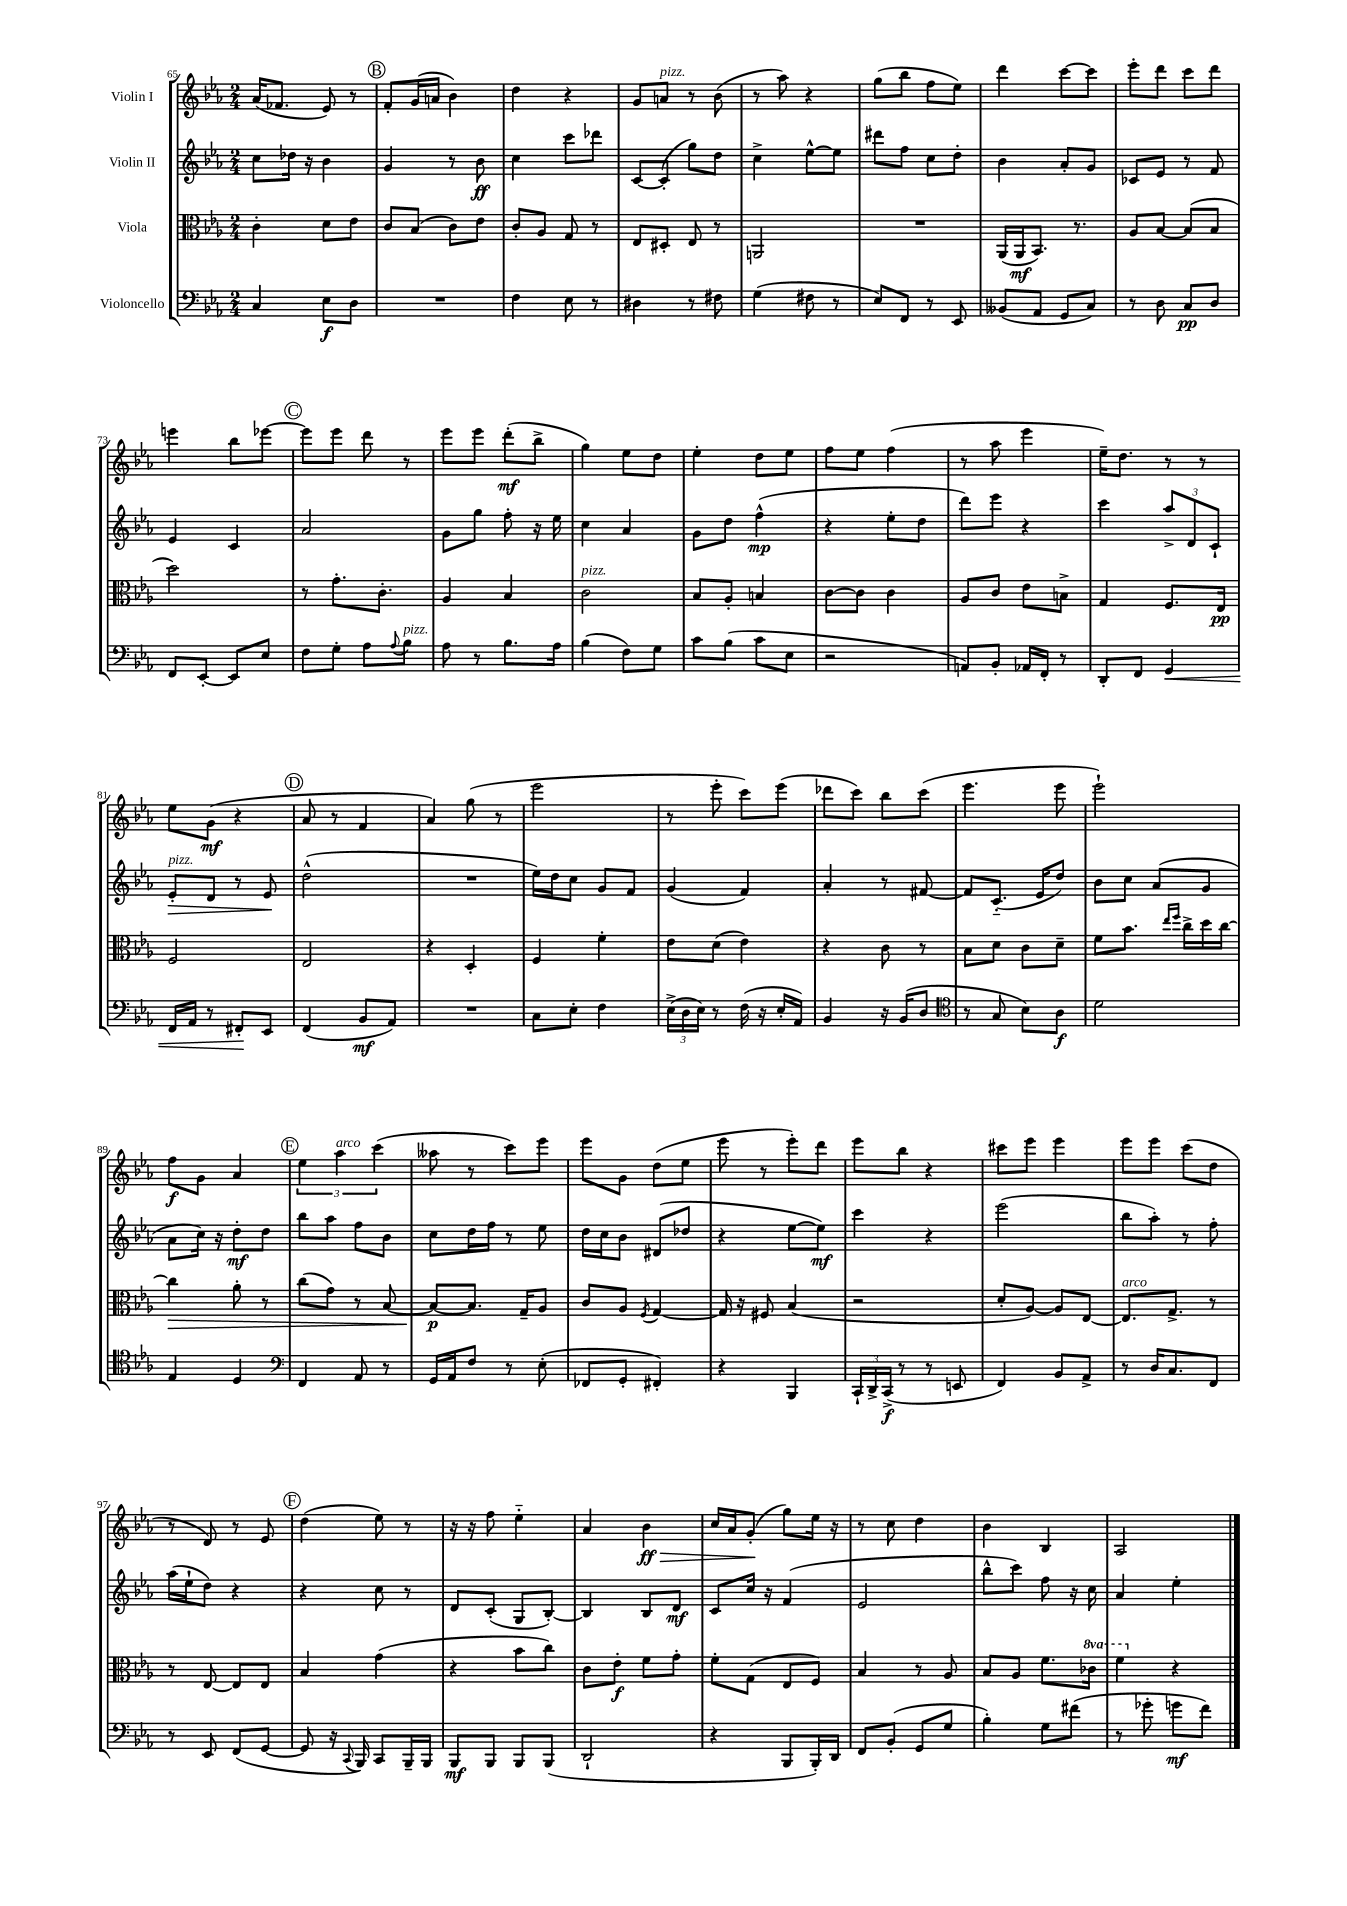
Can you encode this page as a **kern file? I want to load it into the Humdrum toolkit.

**kern	**dynam	**kern	**dynam	**kern	**dynam	**kern	**dynam
*part4	*part4	*part3	*part3	*part2	*part2	*part1	*part1
*staff4	*staff4	*staff3	*staff3	*staff2	*staff2	*staff1	*staff1
*I"Violoncello	*	*I"Viola	*	*I"Violin II	*	*I"Violin I	*
*clefF4	*	*clefC3	*	*clefG2	*	*clefG2	*
*k[b-e-a-]	*	*k[b-e-a-]	*	*k[b-e-a-]	*	*k[b-e-a-]	*
*M2/4	*	*M2/4	*	*M2/4	*	*M2/4	*
=65	=65	=65	=65	=65	=65	=65	=65
4C/	.	4c'\	.	8cc\L	.	(16a-/KL	.
.	.	.	.	.	.	8.f-X/J	.
.	.	.	.	16dd-X\Jk	.	.	.
.	.	.	.	16r	.	.	.
8E-\L	f	8d\L	.	4b-\	.	8e-/)	.
8D\J	.	8e-\J	.	.	.	8r	.
!!LO:REH:place=s1:t=B
=66	=66	=66	=66	=66	=66	=66	=66
2r	.	8c/L	.	4g/	.	8f'/L	.
.	.	(8B-/J	.	.	.	(16g/L	.
.	.	.	.	.	.	16an/JJ	.
.	.	8c\L)	.	8r	.	4b-\)	.
.	.	8e-\J	.	8b-\	ff	.	.
=67	=67	=67	=67	=67	=67	=67	=67
4F\	.	8c'/L	.	4cc\	.	4dd\	.
.	.	8A-/J	.	.	.	.	.
8E-\	.	8G/	.	8ccc\L	.	4r	.
8r	.	8r	.	8ddd-X\J	.	.	.
=68	=68	=68	=68	=68	=68	=68	=68
4D#X\	.	8E-/L	.	[8c/L	.	8g/L	.
!	!	!	!	!	!	!LO:TX:a:i:t=pizz.	!
.	.	8D#X'/J	.	(8c'/J]	.	8an/J	.
8r	.	8E-/	.	8gg\L)	.	8r	.
8F#X\	.	8r	.	8dd\J	.	(8b-\	.
=69	=69	=69	=69	=69	=69	=69	=69
(4G\	.	2AAn/	.	4cc^\	.	8r	.
.	.	.	.	.	.	8aa-\)	.
8F#X\	.	.	.	[8ee-^^\L	.	4r	.
8r	.	.	.	8ee-\J]	.	.	.
=70	=70	=70	=70	=70	=70	=70	=70
8E-/L)	.	2r	.	8ddd#X\L	.	(8gg\L	.
8FF/J	.	.	.	8ff\J	.	8bb-\J	.
8r	.	.	.	8cc\L	.	8ff\L	.
8EE-/	.	.	.	8dd'\J	.	8ee-\J)	.
=71	=71	=71	=71	=71	=71	=71	=71
(8BB--X/L	.	(16AA-/LL	.	4b-\	.	4ddd\	.
.	.	16AA-/J	mf	.	.	.	.
8AA-/J	.	8.BB-/J)	.	.	.	.	.
8GG/L	.	.	.	8a-'/L	.	[8ccc\L	.
.	.	8.r	.	.	.	.	.
8C/J)	.	.	.	8g/J	.	8ccc\J]	.
=72	=72	=72	=72	=72	=72	=72	=72
8r	.	8A-/L	.	8c-X/L	.	8eee-'\L	.
8D\	.	[8B-/J	.	8e-/J	.	8ddd\J	.
8C/L	pp	(8B-/L]	.	8r	.	8ccc\L	.
8D/J	.	8B-/J	.	8f/	.	8ddd\J	.
!!LO:LB:g=z
=73	=73	=73	=73	=73	=73	=73	=73
8FF/L	.	2dd\)	.	4e-/	.	4eeen\	.
[8EE-'/J	.	.	.	.	.	.	.
8EE-/L]	.	.	.	4c/	.	8bb-\L	.
8E-/J	.	.	.	.	.	[8eee-X\J	.
!!LO:REH:place=s1:t=C
=74	=74	=74	=74	=74	=74	=74	=74
8F\L	.	8r	.	2a-/	.	8eee-\L]	.
8G'\J	.	8.g'\L	.	.	.	8eee-\J	.
8A-\L	.	.	.	.	.	8ddd\	.
.	.	8.c'\J	.	.	.	.	.
8qqA-/	.	.	.	.	.	.	.
!LO:TX:a:i:t=pizz.	!	!	!	!	!	!	!
8B-\J	.	.	.	.	.	8r	.
=75	=75	=75	=75	=75	=75	=75	=75
8A-\	.	4A-/	.	8g\L	.	8eee-\L	.
8r	.	.	.	8gg\J	.	8eee-\J	.
8.B-\L	.	4B-/	.	8ff'\	.	(8ddd'\L	mf
.	.	.	.	16r	.	8bb-^\J	.
16A-\Jk	.	.	.	16ee-\	.	.	.
=76	=76	=76	=76	=76	=76	=76	=76
!	!	!LO:TX:a:i:t=pizz.	!	!	!	!	!
(4B-\	.	2c\	.	4cc\	.	4gg\)	.
8F\L)	.	.	.	4a-/	.	8ee-\L	.
8G\J	.	.	.	.	.	8dd\J	.
=77	=77	=77	=77	=77	=77	=77	=77
8c\L	.	8B-/L	.	8g\L	.	4ee-'\	.
(8B-\J	.	8A-'/J	.	8dd\J	.	.	.
8c\L	.	4Bn/	.	(4ff^^\	mp	8dd\L	.
8E-\J	.	.	.	.	.	8ee-\J	.
=78	=78	=78	=78	=78	=78	=78	=78
2r	.	[8c\L	.	4r	.	8ff\L	.
.	.	8c\J]	.	.	.	8ee-\J	.
.	.	4c\	.	8ee-'\L	.	(4ff\	.
.	.	.	.	8dd\J	.	.	.
=79	=79	=79	=79	=79	=79	=79	=79
8AAn/L)	.	8A-/L	.	8ddd\L)	.	8r	.
8BB-'/J	.	8c/J	.	8eee-\J	.	8aa-\	.
16AA-X/LL	.	8e-\L	.	4r	.	4eee-\	.
16FF'/JJ	.	.	.	.	.	.	.
8r	.	8Bn^\J	.	.	.	.	.
=80	=80	=80	=80	=80	=80	=80	=80
8DD'/L	.	4G/	.	4ccc\	.	16ee-~\KL)	.
.	.	.	.	.	.	8.dd\J	.
8FF/J	.	.	.	.	.	.	.
!	!LO:HP:b	!	!	!	!	!	!
4GG/	<	8.F/L	.	12aa-^/L	.	8r	.
.	.	.	.	12d/	.	.	.
.	.	.	.	.	.	8r	.
.	.	.	.	12c`/J	.	.	.
.	.	16E-/Jk	pp	.	.	.	.
!!LO:LB:g=z
=81	=81	=81	=81	=81	=81	=81	=81
!	!	!	!	!LO:TX:a:i:t=pizz.	!	!	!
!	!	!	!	!	!LO:HP:b	!	!
16FF/LL	.	2F/	.	8e-'/L	>	8ee-\L	.
16AA-/JJ	.	.	.	.	.	.	.
8r	.	.	.	8d/J	.	(8g\J	mf
8FF#X'/L	.	.	.	8r	.	4r	.
8EE-/J	[	.	.	8e-/	.	.	.
.	.	.	.	.	]	.	.
!!LO:REH:place=s1:t=D
=82	=82	=82	=82	=82	=82	=82	=82
(4FF/	.	2E-/	.	(2dd^^\	.	8a-/	.
.	.	.	.	.	.	8r	.
8BB-/L	mf	.	.	.	.	4f/	.
8AA-/J)	.	.	.	.	.	.	.
=83	=83	=83	=83	=83	=83	=83	=83
2r	.	4r	.	2r	.	4a-/)	.
.	.	4D'/	.	.	.	(8gg\	.
.	.	.	.	.	.	8r	.
=84	=84	=84	=84	=84	=84	=84	=84
8C\L	.	4F/	.	16ee-\LL)	.	2eee-\	.
.	.	.	.	16dd\J	.	.	.
8E-'\J	.	.	.	8cc\J	.	.	.
4F\	.	4f'\	.	8g/L	.	.	.
.	.	.	.	8f/J	.	.	.
=85	=85	=85	=85	=85	=85	=85	=85
(24E-^\LL	.	8e-\L	.	(4g/	.	8r	.
24D\	.	.	.	.	.	.	.
24E-\JJ)	.	.	.	.	.	.	.
8r	.	(8d\J	.	.	.	8eee-'\	.
(16F\	.	4e-\)	.	4f/)	.	8ccc\L)	.
16r	.	.	.	.	.	.	.
16E-'/LL	.	.	.	.	.	(8eee-\J	.
16AA-/JJ)	.	.	.	.	.	.	.
=86	=86	=86	=86	=86	=86	=86	=86
4BB-/	.	4r	.	4a-'/	.	8ddd-X\L	.
.	.	.	.	.	.	8ccc\J)	.
16r	.	8c\	.	8r	.	8bb-\L	.
(16BB-/KL	.	.	.	.	.	.	.
8D/J	.	8r	.	[8f#X/	.	(8ccc\J	.
=87	=87	=87	=87	=87	=87	=87	=87
*clefC4	*	*	*	*	*	*	*
8r	.	8B-\L	.	8f#/L]	.	4.eee-\	.
8G/	.	8d\J	.	(8.c/J	.	.	.
8B-\L)	.	8c\L	.	.	.	.	.
.	.	.	.	16e-/KL	.	.	.
8A-\J	f	8d~\J	.	8dd/J)	.	8eee-\	.
=88	=88	=88	=88	=88	=88	=88	=88
2d\	.	8f\L	.	8b-\L	.	2eee-`\)	.
.	.	8.b-\J	.	8cc\J	.	.	.
.	.	.	.	(8a-/L	.	.	.
.	.	16qqee-/LL	.	.	.	.	.
.	.	16qqff/JJ	.	.	.	.	.
.	.	16cc^\LL	.	.	.	.	.
.	.	16dd\	.	8g/J	.	.	.
.	.	[16cc\JJ	.	.	.	.	.
!!LO:LB:g=z
=89	=89	=89	=89	=89	=89	=89	=89
!	!	!	!LO:HP:b	!	!	!	!
4E-/	.	4cc\]	>	8a-\L	.	8ff\L	f
.	.	.	.	16cc\Jk)	.	8g\J	.
.	.	.	.	16r	.	.	.
4D/	.	8a-'\	.	8dd'\L	mf	4a-/	.
.	.	8r	.	8dd\J	.	.	.
!!LO:REH:place=s1:t=E
=90	=90	=90	=90	=90	=90	=90	=90
*clefF4	*	*	*	*	*	*	*
4FF/	.	(8cc\L	.	8bb-\L	.	6ee-\	.
.	.	8g\J)	.	8aa-\J	.	.	.
!	!	!	!	!	!	!LO:TX:a:i:t=arco	!
.	.	.	.	.	.	6aa-\	.
8AA-/	.	8r	.	8ff\L	.	.	.
.	.	.	.	.	.	(6ccc\	.
8r	.	[8B-/	.	8b-\J	.	.	.
=91	=91	=91	=91	=91	=91	=91	=91
16GG/LL	.	8B-/L_	p	8cc\L	.	8aa--X\	.
16AA-/J	.	.	.	.	.	.	.
8F/J	.	8.B-/J]	]	16dd\L	.	8r	.
.	.	.	.	16ff\JJ	.	.	.
8r	.	.	.	8r	.	8ccc\L)	.
.	.	16G~/KL	.	.	.	.	.
(8E-'\	.	8A-/J	.	8ee-\	.	8eee-\J	.
=92	=92	=92	=92	=92	=92	=92	=92
8FF-X/L	.	8c/L	.	16dd\LL	.	8eee-\L	.
.	.	.	.	16cc\J	.	.	.
8GG'/J	.	8A-/J	.	8b-\J	.	8g\J	.
.	.	8qF/	.	.	.	.	.
4FF#X'/)	.	[4G/	.	(8d#X/L	.	(8dd\L	.
.	.	.	.	8dd-X/J	.	8ee-\J	.
=93	=93	=93	=93	=93	=93	=93	=93
4r	.	16G/]	.	4r	.	8eee-\	.
.	.	16r	.	.	.	.	.
.	.	8F#X/	.	.	.	8r	.
4BBB-/	.	(4B-/	.	[8ee-\L	.	8eee-'\L)	.
.	.	.	.	8ee-\J])	mf	8ddd\J	.
=94	=94	=94	=94	=94	=94	=94	=94
24CC`/LL	.	2r	.	4ccc\	.	8eee-\L	.
24DD^/	.	.	.	.	.	.	.
(24CC^/JJ	f	.	.	.	.	.	.
8r	.	.	.	.	.	8bb-\J	.
8r	.	.	.	4r	.	4r	.
8EEn/	.	.	.	.	.	.	.
=95	=95	=95	=95	=95	=95	=95	=95
4FF/)	.	8d'/L	.	(2eee-\	.	8ccc#X\L	.
.	.	[8A-/J)	.	.	.	8eee-\J	.
8BB-/L	.	8A-/L]	.	.	.	4eee-\	.
8AA-^/J	.	[8E-/J	.	.	.	.	.
=96	=96	=96	=96	=96	=96	=96	=96
!	!	!LO:TX:a:i:t=arco	!	!	!	!	!
8r	.	8.E-/L]	.	8bb-\L	.	8eee-\L	.
16D/KL	.	.	.	8aa-'\J)	.	8eee-\J	.
8.C/	.	8.G^/J	.	.	.	.	.
.	.	.	.	8r	.	(8ccc\L	.
8FF/J	.	8r	.	8ff'\	.	8dd\J	.
!!LO:LB:g=z
=97	=97	=97	=97	=97	=97	=97	=97
8r	.	8r	.	(16aa-\LL	.	8r	.
.	.	.	.	16ee-`\J	.	.	.
8EE-/	.	[8E-/	.	8dd\J)	.	8d/)	.
(8FF/L	.	8E-/L]	.	4r	.	8r	.
[8GG/J	.	8E-/J	.	.	.	8e-/	.
!!LO:REH:place=s1:t=F
=98	=98	=98	=98	=98	=98	=98	=98
8GG/]	.	4B-/	.	4r	.	(4dd\	.
16r	.	.	.	.	.	.	.
8qqCC/	.	.	.	.	.	.	.
16BBB-/)	.	.	.	.	.	.	.
8CC/L	.	(4g\	.	8cc\	.	8ee-\)	.
16BBB-~/L	.	.	.	8r	.	8r	.
16BBB-/JJ	.	.	.	.	.	.	.
=99	=99	=99	=99	=99	=99	=99	=99
8BBB-/L	mf	4r	.	8d/L	.	16r	.
.	.	.	.	.	.	16r	.
8BBB-/J	.	.	.	(8c'/J	.	8ff\	.
8BBB-/L	.	8b-\L	.	8G/L	.	4ee-\	.
(8BBB-/J	.	8cc\J)	.	[8B-'/J)	.	.	.
=100	=100	=100	=100	=100	=100	=100	=100
2DD`/	.	8c\L	.	4B-/]	.	4a-/	.
.	.	8e-'\J	f	.	.	.	.
!	!	!	!	!	!	!	!LO:HP:b
.	.	8f\L	.	8B-/L	.	4b-\	> ff
.	.	8g'\J	.	8d/J	mf	.	.
=101	=101	=101	=101	=101	=101	=101	=101
4r	.	8f'\L	.	8c/L	.	16cc/LL	.
.	.	.	.	.	.	16a-/J	.
.	.	(8G\J	.	16cc/Jk	.	(8g'/J	.
.	.	.	.	16r	.	.	.
8BBB-/L	.	8E-/L	.	(4f/	.	8gg\L)	]
16BBB-'/L)	.	8F/J)	.	.	.	16ee-\Jk	.
16DD/JJ	.	.	.	.	.	16r	.
=102	=102	=102	=102	=102	=102	=102	=102
8FF/L	.	4B-/	.	2e-/	.	8r	.
(8BB-'/J	.	.	.	.	.	8cc\	.
8GG/L	.	8r	.	.	.	4dd\	.
8G/J	.	8A-/	.	.	.	.	.
=103	=103	=103	=103	=103	=103	=103	=103
4B-'\)	.	8B-/L	.	8bb-^^\L	.	4b-\	.
.	.	8A-/J	.	8ccc\J)	.	.	.
8G\L	.	8.f\L	.	8ff\	.	4B-/	.
(8f#X\J	.	.	.	16r	.	.	.
*	*	*8va	*	*	*	*	*
.	.	16cc-X\Jk	.	16cc\	.	.	.
=104	=104	=104	=104	=104	=104	=104	=104
8r	.	4ff\	.	4a-/	.	2A-/	.
8g-X'\	.	.	.	.	.	.	.
*	*	*X8va	*	*	*	*	*
8gn\L	mf	4r	.	4ee-'\	.	.	.
8f\J)	.	.	.	.	.	.	.
==	==	==	==	==	==	==	==
*-	*-	*-	*-	*-	*-	*-	*-
